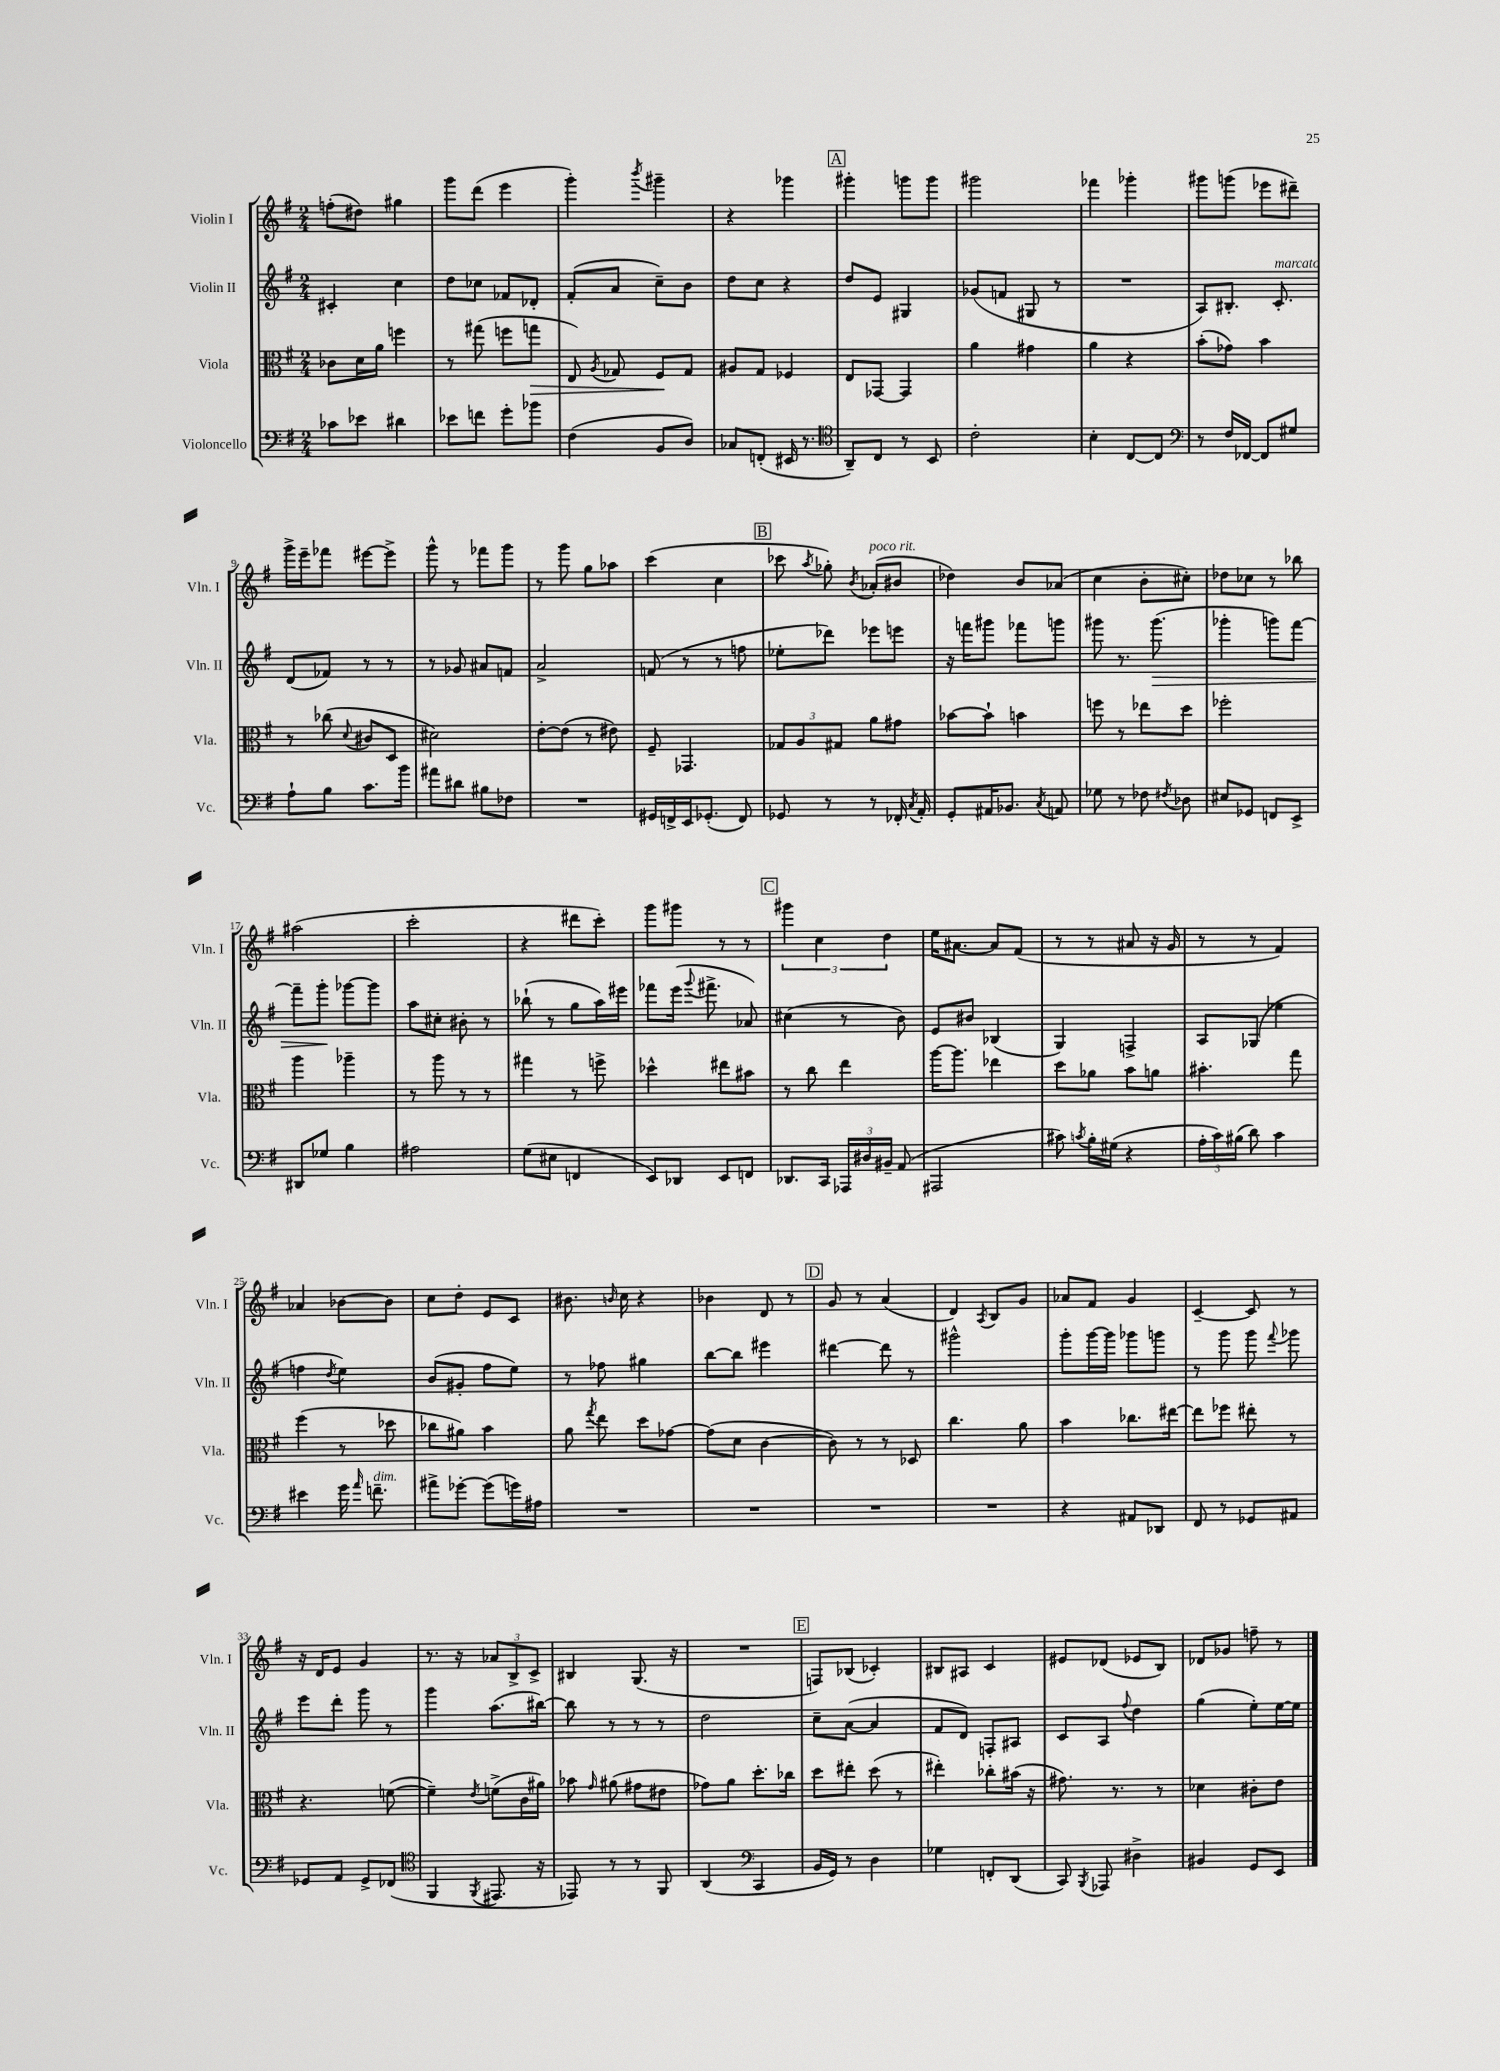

**kern	**kern	**kern	**kern
*staff4	*staff3	*staff2	*staff1
*clefF4	*clefC3	*clefG2	*clefG2
*k[f#]	*k[f#]	*k[f#]	*k[f#]
*M2/4	*M2/4	*M2/4	*M2/4
8c-	8c-	4c#'	(8ff'
8e-	16d	.	8dd#)
.	16a	.	.
4d#	4ff	4cc	4gg#
=	=	=	=
8e-	8r	8dd	8ggg
8f	(8gg#	8cc-	(8ddd
8g'	8ff	8f-	4eee
8b-	8gg	8d-'	.
=	=	=	=
(4F#	8E)	(8f#'	4ggg')
.	8qA	.	.
.	8G-	8a	.
.	.	.	8qbbb
8BB	8F#	8cc~)	4ggg#~
8D)	8G-	8b	.
=	=	=	=
8C-	8A#	8dd	4r
(8FF'	8G	8cc	.
16EE#	4F-	4r	4ggg-
8.r	.	.	.
=	=	=	=
*clefC4	*	*	*
8AA~)	8E	8dd	4ggg#'
8C	[8GG-	8e	.
8r	4GG-]	4G#	8ggg
8BB	.	.	8ggg
=	=	=	=
2c'	4a	(8g-	2ggg#
.	.	8f	.
.	4g#	8G#	.
.	.	8r	.
=	=	=	=
4B'	4a	2r	4fff-
[8C	4r	.	4ggg-'
8C]	.	.	.
=	=	=	=
*clefF4	*	*	*
8r	(8b'	8A)	8ggg#
16F#	8g-)	8.B#'	(8ggg
[16FF-	.	.	.
8FF-]	4b	.	8eee-
.	.	8.c'	.
8G#	.	.	8ddd#~)
=	=	=	=
8A`	8r	(8d	16ggg^
.	.	.	16eee~
8B	(8cc-	8f-)	8fff-
.	8qqd	.	.
8.c	8c#	8r	[8eee#
.	8D	8r	8eee#^]
16b	.	.	.
=	=	=	=
8a#	2d#)	8r	8ggg^^
8d#	.	8g-	8r
8B#	.	8a#	8fff-
8F-	.	8f	8ggg
=	=	=	=
2r	[8e'	2a^	8r
.	(8e]	.	8ggg
.	8r	.	8gg
.	8e#)	.	8aa-
=	=	=	=
16GG#	8F#~	(8f	(4ccc
16FF^	.	.	.
16EE	4.GG-	8r	.
(8.GG-'	.	.	.
.	.	8r	4cc
8FF)	.	8ff	.
=	=	=	=
8GG-	12G-	8ee-'	8ccc-
.	12A	.	.
.	.	.	8qaa
8r	.	8ddd-)	8gg-')
.	12G#	.	.
.	.	.	8qb
8r	8a	8eee-	(8a-'
16FF-'	8g#	8eee	8b#
8qC	.	.	.
16AA'	.	.	.
=	=	=	=
8GG'	[8b-	16r	4dd-)
.	.	16fff	.
16AA#	8b-`]	8ggg#	.
8.BB-	.	.	.
.	4b	8fff-	8b
8qC	.	.	.
8AA	.	8ggg	(8a-
=	=	=	=
8G-	8ff	8ggg#	4cc
8r	8r	8.r	.
8F-	8ee-	.	8b'
.	.	(8.ggg#	.
8qF#	.	.	.
8D-	8dd	.	8cc#')
=	=	=	=
8E#	2ff-'	4ggg-'	8dd-
8GG-	.	.	8cc-
8FF	.	8ggg)	8r
8EE^	.	[8fff#	8bb-
=	=	=	=
8DD#	4aa	8fff#~]	(2aa#
8G-	.	8ggg'	.
4B	4aa-~	[8ggg-	.
.	.	8ggg-]	.
=	=	=	=
2A#	8r	8aa	2ccc'
.	8aa	8cc#'	.
.	8r	8b#'	.
.	8r	8r	.
=	=	=	=
(8G	4gg#	(8bb-`	4r
8E#	.	8r	.
4FF	8r	8gg	8ddd#
.	8ff^	16aa)	8ccc')
.	.	16eee#	.
=	=	=	=
8EE)	4dd-^^	8fff-	8ggg
8DD-	.	(16eee	8ggg#
.	.	8qqggg	.
.	.	8.fff#^	.
8EE	8ee#	.	8r
8FF	8b#	8a-)	8r
=	=	=	=
8.DD-	8r	(4cc#	6ggg#
.	8cc	.	.
.	.	.	6cc
16CC	.	.	.
24AAA-	4ee	8r	.
24D#	.	.	.
24BB#~	.	.	6dd
(8AA	.	8b)	.
=	=	=	=
2AAA#	[16aa	8e	16ee
.	8.aa]	.	[8.a#
.	.	8b#	.
.	4ee-	(4B-	8a#]
.	.	.	(8f#
=	=	=	=
8c#)	8dd	4G)	8r
8qc	.	.	.
16B'	8a-	.	8r
(16G#	.	.	.
4r	8b	4F^	8a#
.	8a	.	16r
.	.	.	16g
=	=	=	=
24A'	4.b#'	8A	8r
24c)	.	.	.
(24B#	.	.	.
8d)	.	(8G-	8r
4c	.	4ee-	4f#)
.	8gg	.	.
=	=	=	=
4e#	(4ff#	4ff	4a-
.	.	8qdd	.
16g	8r	4ee)	[8b-
16qqa	.	.	.
8.f~	.	.	.
.	8dd-	.	8b-]
=	=	=	=
8a#^	8cc-	(8b	8cc
[8g-'	8a#)	8g#'	8dd'
(8g-]	4b	8ff#	8e
16g)	.	8ee)	8c
16A#	.	.	.
=	=	=	=
2r	8a	8r	8.b#
.	8qgg	.	.
.	8ee	8ff-	.
.	.	.	16qqb
.	.	.	16cc
.	8dd	4gg#	4r
.	[8g-	.	.
=	=	=	=
2r	(8g-]	[8bb	4b-
.	8d	8bb]	.
.	[4c	4eee#	8d
.	.	.	8r
=	=	=	=
2r	8c])	[4ddd#	8g
.	8r	.	8r
.	8r	8ddd#]	(4a
.	8D-	8r	.
=	=	=	=
2r	4.cc	2ggg#^^	4d)
.	.	.	8qA
.	.	.	8B
.	8a	.	8g
=	=	=	=
4r	4b	8ggg'	8a-
.	.	[16ggg	8f#
.	.	16ggg]	.
8AA#	8.cc-	8ggg-	4g
8DD-	.	8ggg	.
.	[16ee#	.	.
=	=	=	=
8FF#	8ee#]	8r	[4c~
8r	8ff-	8ggg	.
8GG-	8ee#'	8ggg	8c]
.	.	8qqfff#	.
8AA#	8r	8ggg-	8r
=	=	=	=
8GG-	4.r	8eee	16r
.	.	.	16d
8AA	.	8ddd'	8e
8GG-^	.	8ggg	4g
(8FF-	([8f	8r	.
=	=	=	=
*clefC4	*	*	*
4FF#	4f~])	4ggg	8.r
.	.	.	16r
8qFF#	8qe	.	.
8.EE#	(8f^	(8.aa	12a-
.	.	.	12B^
.	16c	.	.
.	.	.	12c^
16r	16a#)	[16bb#)	.
=	=	=	=
8EE-)	8b-	8bb#]	4B#
.	16qqg	.	.
8r	(8a#	8r	.
8r	8g#	8r	(8.G
8FF#	8e#	8r	.
.	.	.	16r
=	=	=	=
(4AA	8g-)	2dd	2r
.	8a	.	.
*clefF4	*	*	*
4CC	8.dd'	.	.
.	16cc-	.	.
=	=	=	=
16BB	8dd	8cc~	8F)
16GG)	.	.	.
8r	8ee#'	([8a	(8B-
4D	(8dd	4a]	4c-')
.	8r	.	.
=	=	=	=
4G-	4ee#')	8f#	8B#
.	.	8d)	8A#
8FF'	8cc-'	8F'	4c
(8DD	(16b#	8A#	.
.	16r	.	.
=	=	=	=
8CC)	8.g#)	8c	8e#
8qBBB	.	.	.
8AAA-	.	8A	(8d-
.	8.r	.	.
.	.	8qqff#	.
4D#^	.	4dd	8e-
.	8r	.	8B)
=	=	=	=
4BB#	4d-	(4gg	8d-
.	.	.	8g-
8GG	8c#'	8ee')	8ff~
8EE	8e	[16ee	8r
.	.	16ee]	.
==	==	==	==
*-	*-	*-	*-
